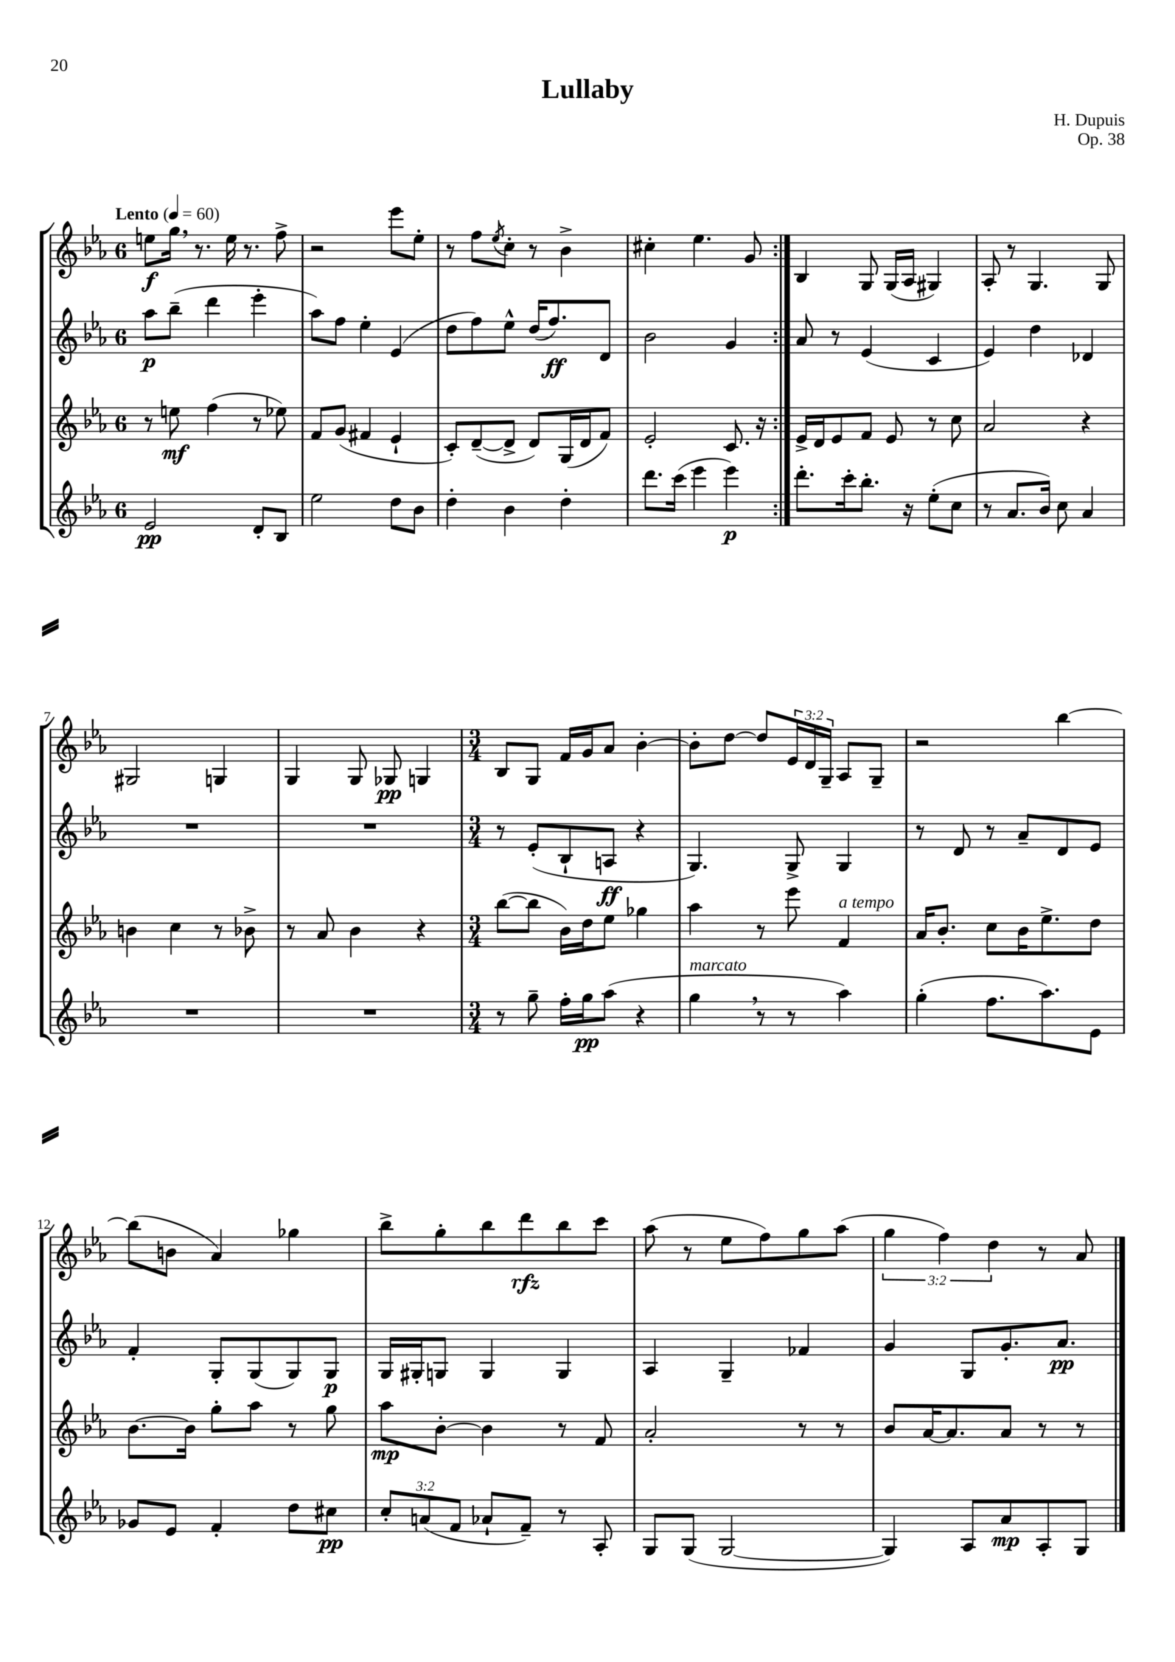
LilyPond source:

\header { title = "Lullaby" composer = "H. Dupuis" opus = "Op. 38" }
<<
\new StaffGroup <<
\new Staff = "s0" {
    \clef treble \key ees \major \once \override Staff.TimeSignature.style = #'single-digit \time 6/8 \override Staff.TupletNumber.text = #tuplet-number::calc-fraction-text \tempo "Lento" 4 = 60
    \repeat volta 2 { e''8\f g''16 \breathe r8. e''16 r8. f''8-> |
    r2 ees'''8 ees''8-. |
    r8 f''8 \acciaccatura { ees''8 } c''8-. r8 bes'4-> |
    cis''4-. ees''4. g'8 | }
    bes4 g8 g16( aes16 gis4) |
    aes8-. r8 g4. g8 |
    gis2 g4 |
    g4 g8 ges8\pp g4 |
    \numericTimeSignature \time 3/4 bes8 g8 f'16 g'16 aes'8 bes'4~-. |
    bes'8-. d''8~ d''8 \tuplet 3/2 { ees'16 d'16 g16-- } aes8 g8-- |
    r2 bes''4~ |
    bes''8( b'8 aes'4) ges''4 |
    bes''8-> g''8-. bes''8 d'''8\rfz bes''8 c'''8 |
    aes''8( r8 ees''8 f''8) g''8 aes''8( |
    \tuplet 3/2 { g''4 f''4) d''4 } r8 aes'8 \bar "|." |
}
\new Staff = "s1" {
    \clef treble \key ees \major \once \override Staff.TimeSignature.style = #'single-digit \time 6/8
    \repeat volta 2 { aes''8\p bes''8--( d'''4 ees'''4-. |
    aes''8) f''8 ees''4-. ees'4( |
    d''8 f''8) ees''8-^ d''16( f''8.\ff) d'8 |
    bes'2 g'4 | }
    aes'8 r8 ees'4( c'4 |
    ees'4) d''4 des'4 |
    R2. |
    R2. |
    \numericTimeSignature \time 3/4 r8 ees'8-.( bes8-! a8\ff r4 |
    g4.) g8-> g4 |
    r8 d'8 r8 aes'8-- d'8 ees'8 |
    f'4-. g8-. g8( g8) g8\p |
    g16 gis16-. g8 g4 g4 |
    aes4 g4-- fes'4 |
    g'4 g8 g'8.-. aes'8.\pp \bar "|." |
}
\new Staff = "s2" {
    \clef treble \key ees \major \once \override Staff.TimeSignature.style = #'single-digit \time 6/8
    \repeat volta 2 { r8 e''8\mf f''4( r8 ees''8) |
    f'8 g'8( fis'4 ees'4-! |
    c'8-.) d'8~--( d'8-> d'8) g16( d'16 f'8) |
    ees'2-. c'8. r16 | }
    ees'16-> d'16 ees'8 f'8 ees'8 r8 c''8 |
    aes'2 r4 |
    b'4 c''4 r8 bes'8-> |
    r8 aes'8 bes'4 r4 |
    \numericTimeSignature \time 3/4 bes''8~( bes''8 bes'16) d''16 ees''8 ges''4 |
    aes''4 r8 ees'''8 f'4^\markup { \italic "a tempo" } |
    aes'16 bes'8.-. c''8 bes'16 ees''8.-> d''8 |
    bes'8.~ bes'16 g''8-. aes''8 r8 g''8 |
    aes''8\mp bes'8~-. bes'4 r8 f'8 |
    aes'2-. r8 r8 |
    bes'8 aes'16~ aes'8. aes'8 r8 r8 \bar "|." |
}
\new Staff = "s3" {
    \clef treble \key ees \major \once \override Staff.TimeSignature.style = #'single-digit \time 6/8 \override Staff.TupletNumber.text = #tuplet-number::calc-fraction-text
    \repeat volta 2 { ees'2\pp d'8-. bes8 |
    ees''2 d''8 bes'8 |
    d''4-. bes'4 d''4-. |
    d'''8. c'''16( ees'''4 ees'''4\p) | }
    d'''8.-. c'''16-. bes''8.-. r16 ees''8-.( c''8 |
    r8 aes'8. bes'16) c''8 aes'4 |
    R2. |
    R2. |
    \numericTimeSignature \time 3/4 r8 g''8-- f''16-. g''16\pp aes''8( r4 |
    g''4^\markup { \italic "marcato" } \breathe r8 r8 aes''4) |
    g''4-.( f''8. aes''8.) ees'8 |
    ges'8 ees'8 f'4-. d''8 cis''8\pp |
    \tuplet 3/2 { c''8-. a'8( f'8 } aes'8-! f'8--) r8 aes8-. |
    g8 g8( g2~ |
    g4) aes8 aes'8\mp aes8-. g8 \bar "|." |
}
>>
>>
